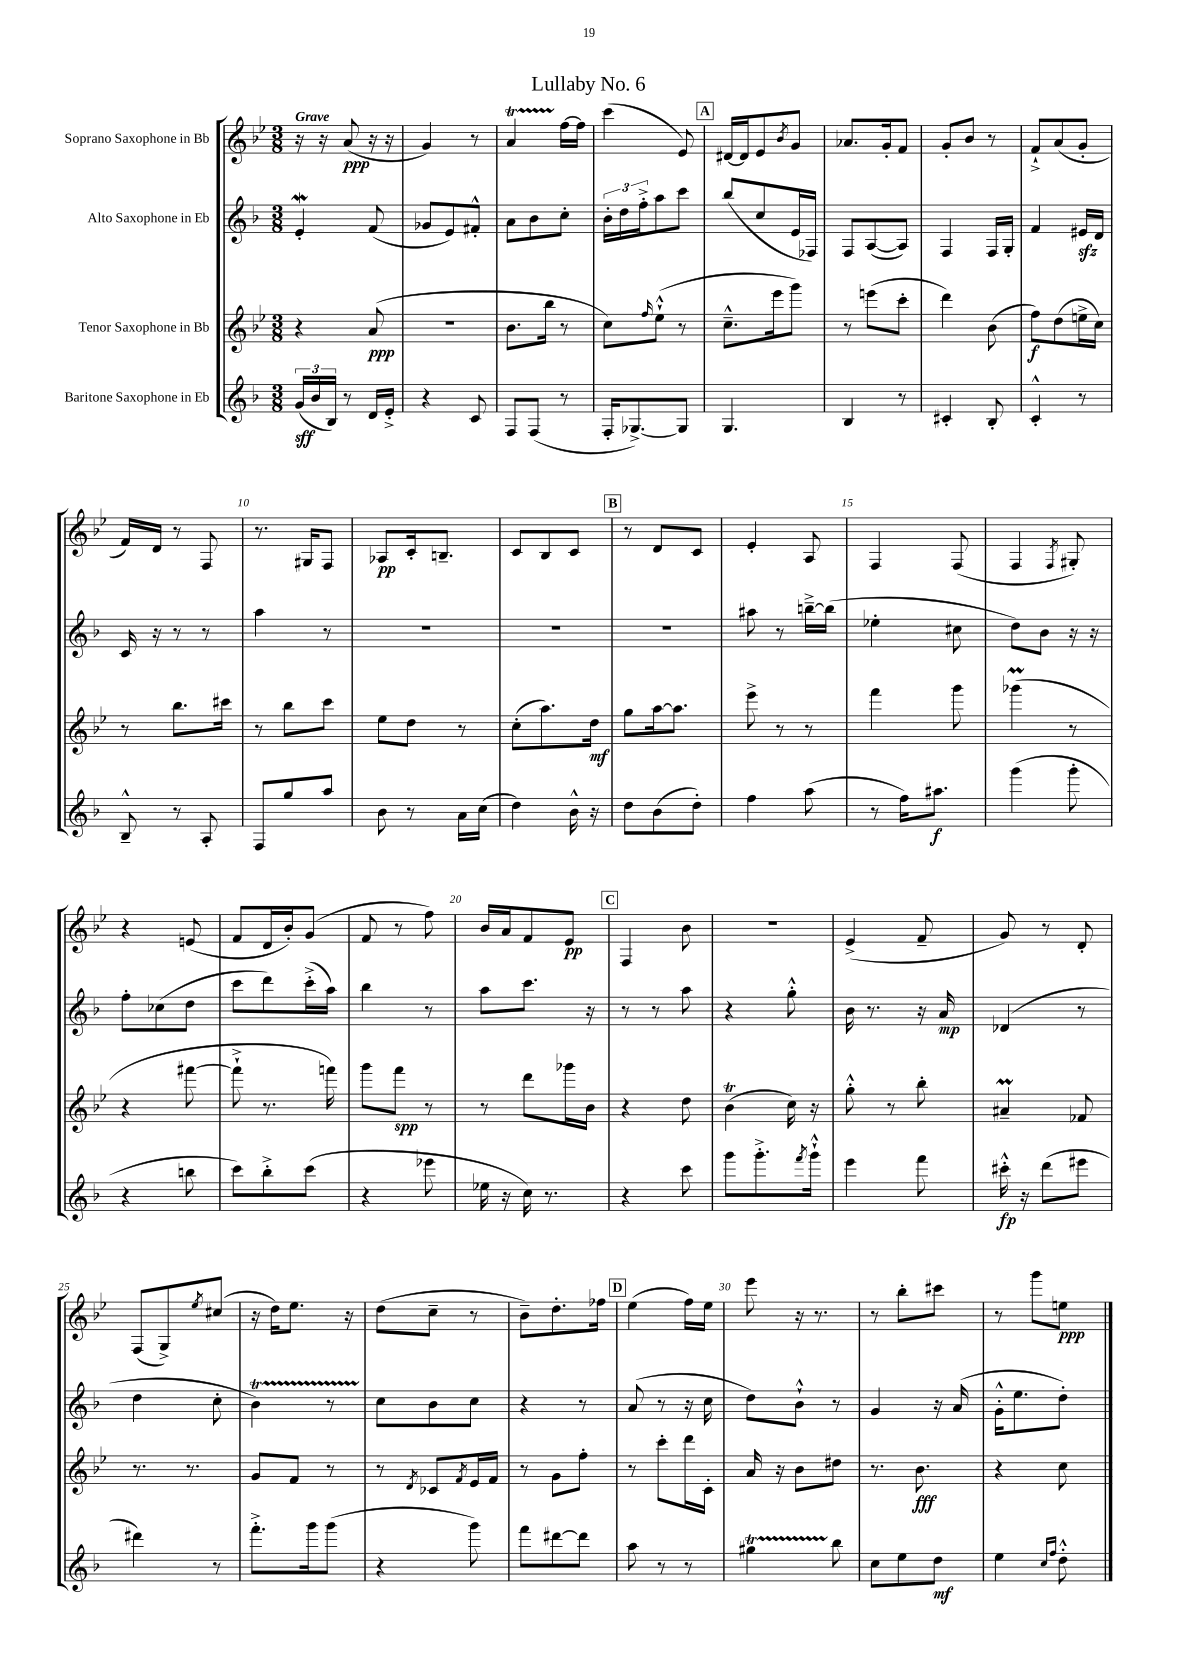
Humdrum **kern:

**kern	**kern	**kern	**kern
*staff4	*staff3	*staff2	*staff1
*clefG2	*clefG2	*clefG2	*clefG2
*k[b-]	*k[b-e-]	*k[b-]	*k[b-e-]
*M3/8	*M3/8	*M3/8	*M3/8
(24g	4r	4e'	16r
24b-	.	.	.
.	.	.	16r
24B-)	.	.	.
8r	.	.	(8a
16d	(8a	(8f	16r
16e'^	.	.	16r
=	=	=	=
4r	4.r	8g-	4g)
.	.	8e)	.
8c	.	8f#'^^	8r
=	=	=	=
8F	8.b-	8a	4a
(8F	.	8b-	.
.	16bb-	.	.
8r	8r	8cc'	[16ff
.	.	.	16ff]
=	=	=	=
16F'	8cc)	24b-'	(4ccc
.	.	24dd	.
[8.G-^)	.	.	.
.	.	24ff'^	.
.	16qqff	.	.
.	(8ee-`^^	8aa	.
8G-]	8r	8ccc	8e-)
=	=	=	=
4.G	8.cc~^^	(8bb-	[16d#
.	.	.	16d#]
.	.	8cc	8e-
.	16eee-	.	.
.	.	.	8qb-
.	8ggg)	16e	8g
.	.	16F-)	.
=	=	=	=
4B-	8r	8F	8.a-
.	(8eee	([8A	.
.	.	.	16g'
8r	8ccc'	8A])	8f
=	=	=	=
4c#'	4ddd)	4F	8g'
.	.	.	8b-
8B-'	(8b-	16F	8r
.	.	16G'	.
=	=	=	=
4c'^^	8ff)	4f	8f`^
.	(8dd	.	(8a
8r	16ee^	16e#	8g'
.	16cc)	16d	.
=	=	=	=
8B-~^^	8r	16c	16f)
.	.	16r	16d
8r	8.bb-	8r	8r
8A'	.	8r	8F
.	16ccc#	.	.
=	=	=	=
8F	8r	4aa	8.r
8gg	8bb-	.	.
.	.	.	16G#
8aa	8ccc	8r	8F
=	=	=	=
8b-	8ee-	4.r	8A-
8r	8dd	.	16c'
.	.	.	8.B~
16a	8r	.	.
(16cc	.	.	.
=	=	=	=
4dd)	(8cc'	4.r	8c
.	8.aa)	.	8B-
16b-^^	.	.	8c
16r	16dd	.	.
=	=	=	=
8dd	8gg	4.r	8r
(8b-	[16aa	.	8d
.	8.aa]	.	.
8dd')	.	.	8c
=	=	=	=
4ff	8eee-^	8aa#	4e-'
.	8r	8r	.
(8aa	8r	[16bb~^	8A
.	.	(16bb]	.
=	=	=	=
8r	4fff	4ee-'	4F
16ff)	.	.	.
8.aa#	.	.	.
.	8ggg	8cc#	(8F
=	=	=	=
(4ggg	(4ggg-	8dd)	4F
.	.	8b-	.
.	.	.	8qF
8ggg'	8r	16r	8G#')
.	.	16r	.
=	=	=	=
4r	4r	8ff'	4r
.	.	(8cc-	.
8bb	[8fff#	8dd	(8e
=	=	=	=
8ccc)	8fff#`^]	8ccc	8f
8bb-'^	8.r	8ddd)	16d
.	.	.	16b-')
(8ccc	.	(16ccc'^	(8g
.	16fff)	16aa)	.
=	=	=	=
4r	8ggg	4bb-	8f
.	8fff	.	8r
8eee-	8r	8r	8ff)
=	=	=	=
16ee-	8r	8aa	16b-
16r	.	.	16a
16cc)	8ddd	8.ccc	8f
8.r	.	.	.
.	16ggg-	.	8e-
.	16b-	16r	.
=	=	=	=
4r	4r	8r	4F
.	.	8r	.
8ccc	8dd	8aa	8b-
=	=	=	=
8ggg	(4b-	4r	4.r
8.ggg'^	.	.	.
.	16cc)	8gg'^^	.
8qfff	.	.	.
16ggg`^^	16r	.	.
=	=	=	=
4eee	8gg'^^	16b-	(4e-^
.	.	8.r	.
.	8r	.	.
8fff	8bb-'	16r	8f~
.	.	16a	.
=	=	=	=
16ccc#'^^	4a#~	(4d-	8g)
16r	.	.	.
(8ddd	.	.	8r
8eee#	8f-	8r	8d'
=	=	=	=
4ddd#)	8.r	4dd	(8F
.	.	.	8G^)
.	8.r	.	.
.	.	.	8qee-
8r	.	8cc'	(8cc#
=	=	=	=
8.fff'^	8g	4b-)	16r
.	.	.	16dd)
.	8f	.	8.ee-
16ggg	.	.	.
(8ggg	8r	8r	.
.	.	.	16r
=	=	=	=
4r	8r	8cc	(8dd
.	8qd	.	.
.	8c-	8b-	8cc~
.	8qf	.	.
8ggg)	16e-	8cc	8r
.	16f	.	.
=	=	=	=
8fff	8r	4r	8b-~)
[8ddd#	8g	.	8.dd'
8ddd#]	8ff'	8r	.
.	.	.	16ff-
=	=	=	=
8aa	8r	(8a	(4ee-
8r	8ccc'	8r	.
8r	16ddd	16r	16ff)
.	16c'	16cc	16ee-
=	=	=	=
4gg#	16a	8dd)	8eee-
.	16r	.	.
.	8b-	8b-`^^	16r
.	.	.	8.r
8bb-	8dd#	8r	.
=	=	=	=
8cc	8.r	4g	8r
8ee	.	.	8bb-'
.	8.b-	.	.
8dd	.	16r	8ccc#
.	.	(16a	.
=	=	=	=
4ee	4r	16g'^^	8r
.	.	8.ee	.
.	.	.	8ggg
16qqcc	.	.	.
16qqff	.	.	.
8dd'^^	8cc	8dd')	8ee
==	==	==	==
*-	*-	*-	*-
